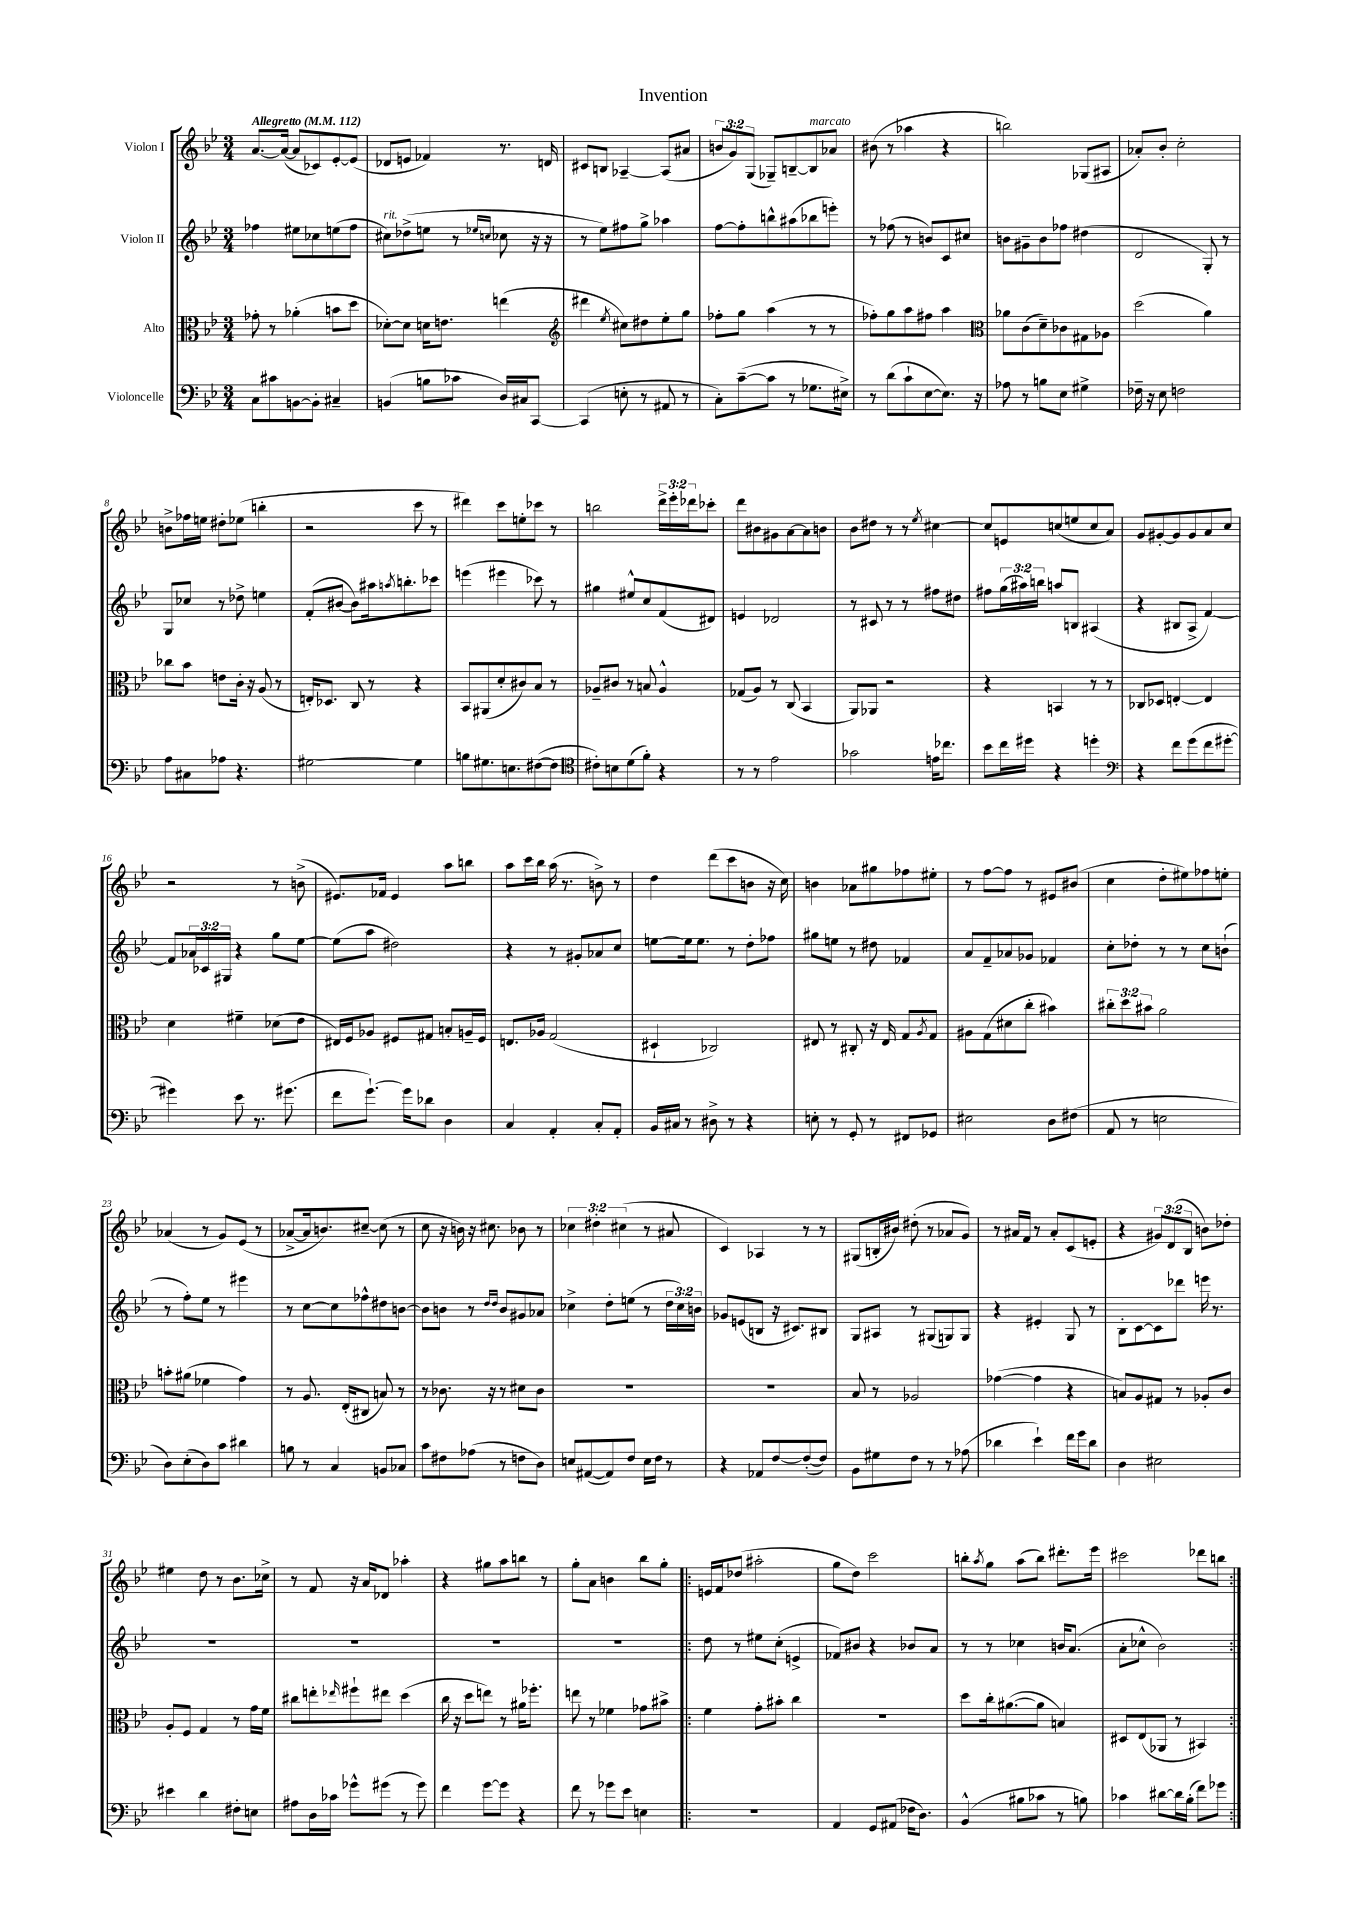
\header { title = "Invention" }
<<
\new StaffGroup <<
\new Staff = "s0" \with { instrumentName = "Violon I" } {
    \clef treble \key bes \major \numericTimeSignature \time 3/4 \override Staff.TupletNumber.text = #tuplet-number::calc-fraction-text \tempo "Allegretto" 4 = 112
    a'8.~ a'16~( a'8 ces'8) ees'8~-. ees'8( |
    des'8 e'8 fes'4) r8. d'16 |
    cis'8 b8 aes4~-- aes8( ais'8 |
    \tuplet 3/2 { b'8 g'8) g8( } ges8--) b8~-- b8^\markup { \italic "marcato" } aes'8 |
    bis'8( r8 aes''4 r4 |
    b''2) ges8( ais8 |
    aes'8-.) bes'8-. c''2-. |
    b'8-> fes''16 e''16 dis''8-. ees''8( b''4-. |
    r2 c'''8 r8 |
    dis'''4) c'''8 e''8-. ces'''8 r8 |
    b''2 \tuplet 3/2 { d'''16-> ees'''16-. des'''16 } ces'''8-. |
    d'''8 bis'8 gis'8 a'8~ a'8 b'8 |
    bes'8 dis''8 r8 r8 \acciaccatura { ees''8 } cis''4~ |
    cis''8 e'8 c''8( e''8 c''8 a'8) |
    g'8 gis'8~-. gis'8 gis'8 a'8 c''8 |
    r2 r8 b'8->( |
    eis'8.) fes'16 eis'4 a''8 b''8 |
    a''8 c'''16 bes''16 a''16( r8. b'8->) r8 |
    d''4 d'''8( c'''8 b'8 r16 c''16) |
    b'4 aes'8 gis''8 fes''8 eis''8-. |
    r8 f''8~ f''8 r8 eis'8 bis'8( |
    c''4 d''8-. eis''8) fes''8 e''8-. |
    aes'4( r8 g'8) ees'8( r8 |
    aes'8~-> aes'16 b'8.) cis''8~-- cis''8( r8 |
    c''8 r16 b'16) r16 cis''8. bes'8 r8 |
    \tuplet 3/2 { ces''4 dis''4-. cis''4( } r8 ais'8 |
    c'4) aes4 r8 r8 |
    gis8( b16-. bis'16) dis''8-.( r8 aes'8 g'8) |
    r8 ais'16 f'16 r8 ais'8-. c'8( e'8-. |
    r4 \tuplet 3/2 { gis'8) d'8( bes8 } b'8) des''8-. |
    eis''4 d''8 r8 bes'8. ces''16-> |
    r8 f'8 r16 a'16 des'8 aes''4-. |
    r4 gis''8 a''8 b''8 r8 |
    g''8-. a'8 b'4 bes''8 g''8-. |
    \repeat volta 2 { e'16 f'16 des''8( ais''2-. |
    g''8 d''8) c'''2 |
    b''8-. \acciaccatura { a''8 } g''8 a''8( b''8) dis'''8.-. ees'''16 |
    cis'''2 des'''8 b''8 | }
}
\new Staff = "s1" \with { instrumentName = "Violon II" } {
    \clef treble \key bes \major \numericTimeSignature \time 3/4 \override Staff.TupletNumber.text = #tuplet-number::calc-fraction-text
    fes''4 eis''8 ces''8 e''8( fes''8 |
    cis''8^\markup { \italic "rit." }) des''8->( e''8 r8 \grace { ees''16 c''16 } ces''8 r16 r16 |
    r8 ees''8) fis''8 g''8-> aes''4 |
    f''8~ f''8-. b''8-^ ais''8( bes''8 e'''8-.) |
    r8 fes''8( r8 b'8) c'8 cis''8 |
    b'8 gis'8-- b'8 fes''8 dis''4( |
    d'2 g8-.) r8 |
    g8 ces''8 r8 des''8-> e''4 |
    f'8-.( bis'8~ bis'8) ais''16 \acciaccatura { a''8 } b''8.-. ces'''8 |
    e'''4( eis'''4 ces'''8) r8 |
    gis''4 eis''8-^ c''8 f'8( dis'8) |
    e'4 des'2 |
    r8 cis'8 r8 r8 fis''8 dis''8 |
    fis''8 \tuplet 3/2 { g''16( ais''16) b''16 } a''8 b8 ais4( |
    r4 bis8 a8-> f'4~) |
    f'8 \tuplet 3/2 { aes'16 ces'16 gis16 } r4 g''8 ees''8~ |
    ees''8( a''8 dis''2) |
    r4 r8 gis'8-. aes'8 c''8 |
    e''8~ e''16 e''8. r8 d''8-. fes''8 |
    gis''8 e''8 r8 dis''8 fes'4 |
    a'8 f'8-- aes'8 ges'8 fes'4 |
    c''8-. des''8-. r8 r8 c''8 b'8-!( |
    r8 f''8-.) ees''8 r8 eis'''4 |
    r8 c''8~ c''8 fes''8-^ dis''8 b'8~ |
    b'8 b'8 r8 \grace { d''16 d''16 } b'8 gis'8 aes'8 |
    ces''4-> d''8-. e''8( r8 \tuplet 3/2 { d''16 ces''16) b'16 } |
    ges'8 e'8( b8 r16 cis'8.) bis8 |
    g8 ais8 r8 gis8( g8) g8 |
    r4 eis'4-. g8 r8 |
    bes8-. c'8~ c'8 des'''8 e'''16 r8. |
    R2. |
    R2. |
    R2. |
    R2. |
    \repeat volta 2 { d''8 r8 eis''8 c''8-.( e'4-> |
    fes'8) bis'8 r4 bes'8 a'8 |
    r8 r8 ces''4 b'16 a'8.( |
    a'8-. ces''8-^ bes'2) | }
}
\new Staff = "s2" \with { instrumentName = "Alto" } {
    \clef alto \key bes \major \numericTimeSignature \time 3/4 \override Staff.TupletNumber.text = #tuplet-number::calc-fraction-text
    ges'8-. r8 aes'4-.( b'8 d''8 |
    des'8~-.) des'8 d'16 e'8. e''4( |
    \clef treble dis'''4 \acciaccatura { ees''8 } cis''8) dis''8 ees''8-. g''8 |
    fes''8-. g''8 a''4( r8 r8 |
    fes''8-.) g''8 a''8 fis''8 a''4 |
    \clef alto aes'8 c'8( d'8--) ces'8 gis8 aes8 |
    d''2( a'4) |
    ces''8 bes'8 e'8 c'16-. r16 a8( r8 |
    e16-.) des8. c8 r8 r4 |
    bes,8 ais,8( d'8-. cis'8) bes8 r8 |
    aes8-- cis'8 r8 b8 aes4-^ |
    ges8( a8) r8 c8( bes,4 |
    a,8) aes,8 r2 |
    r4 b,4 r8 r8 |
    ces8 des8 e4~-. e4 |
    d'4 fis'4-- des'8( ees'8 |
    eis16) f16 aes8 fis8 gis8 b8-. a16-- fis16 |
    e8. aes16 g2( |
    dis4-! ces2) |
    eis8 r8 cis8-. r16 eis16 g8 \acciaccatura { a8 } g8 |
    ais8 g8( dis'8 c''8-. bis'4) |
    \tuplet 3/2 { cis''8-. d''8 bis'8 } a'2 |
    b'8-. ais'8( fes'4 g'4) |
    r8 a8. ees16-.( cis8 b8) r8 |
    r8 ces'8. r16 r8 dis'8 ces'8 |
    R2. |
    R2. |
    bes8 r8 aes2 |
    ges'4~( ges'4 r4 |
    b8) a8 gis8 r8 aes8-. c'8 |
    a8-. f8 g4 r8 g'16 f'16 |
    cis''8 e''8-. \grace { ees''16 } fis''8-! eis''8 d''4( |
    c''16 r16 d''8 e''8) r8 ais'16 fes''8.-. |
    e''8 r8 fes'4 ges'8 bis'8-> |
    \repeat volta 2 { f'4 g'8-. bis'8-. c''4 |
    R2. |
    d''8 c''16-. ais'8.~( ais'8 b4) |
    dis8 ees8( aes,8 r8 bis,4) | }
}
\new Staff = "s3" \with { instrumentName = "Violoncelle" } {
    \clef bass \key bes \major \numericTimeSignature \time 3/4
    c8 cis'8 b,8~ b,8-. cis4-- |
    b,4( b8 ces'8 d16) cis16 c,8~ |
    c,4( e8-. r8 ais,8 r8 |
    c8-.) c'8~--( c'8 r8 ges8. eis16->) |
    r8 d'8( c'8-! ees8~ ees8.) r16 |
    aes8 r8 b8 ees8 gis4-> |
    fes16-- r16 ees8 f2 |
    a8 cis8 aes8 r4. |
    gis2~ gis4 |
    b8 gis8. e8. fis8~( fis8 |
    \clef tenor cis'8-.) b8 d'8( f'8-.) r4 |
    r8 r8 ees'2 |
    ges'2 e'16 ces''8. |
    bes'8 c''16 dis''16 r4 d''4-. |
    \clef bass r4 f'8 g'8( f'8 gis'8~-. |
    gis'4) ees'8 r8. gis'8.( |
    f'8 g'8.~-!) g'16 des'8 d4 |
    c4 a,4-. c8-. a,8-. |
    bes,16 cis16 r8 dis8-> r8 r4 |
    e8-. r8 g,8-. r8 fis,8 ges,8 |
    eis2 d8 fis8( |
    a,8 r8 e2 |
    d8) ees8-.( d8) c'8 dis'4 |
    b8 r8 c4 b,8 ces8 |
    c'8 fis8 aes8( r8 f8 d8) |
    e8 ais,8~( ais,8) f8 e16 f16 r8 |
    r4 aes,8 f8~ f8~-.( f8) |
    bes,8 gis8 f8 r8 r8 aes8( |
    des'4 ees'4-!) f'16 g'16 des'8 |
    d4 eis2 |
    eis'4 d'4 fis8-. e8 |
    ais8 d16 ces'16 ges'8-^ gis'8( r8 gis'8) |
    f'4 g'8~ g'8 r4 |
    f'8 r8 ges'8 ees'8 e4 |
    \repeat volta 2 { R2. |
    a,4 g,8 ais,8( fes16 d8.) |
    bes,4-^( bis8 ces'8 r8 b8) |
    ces'4 dis'8~ dis'16 bes16-.( f'8) ges'8 | }
}
>>
>>
